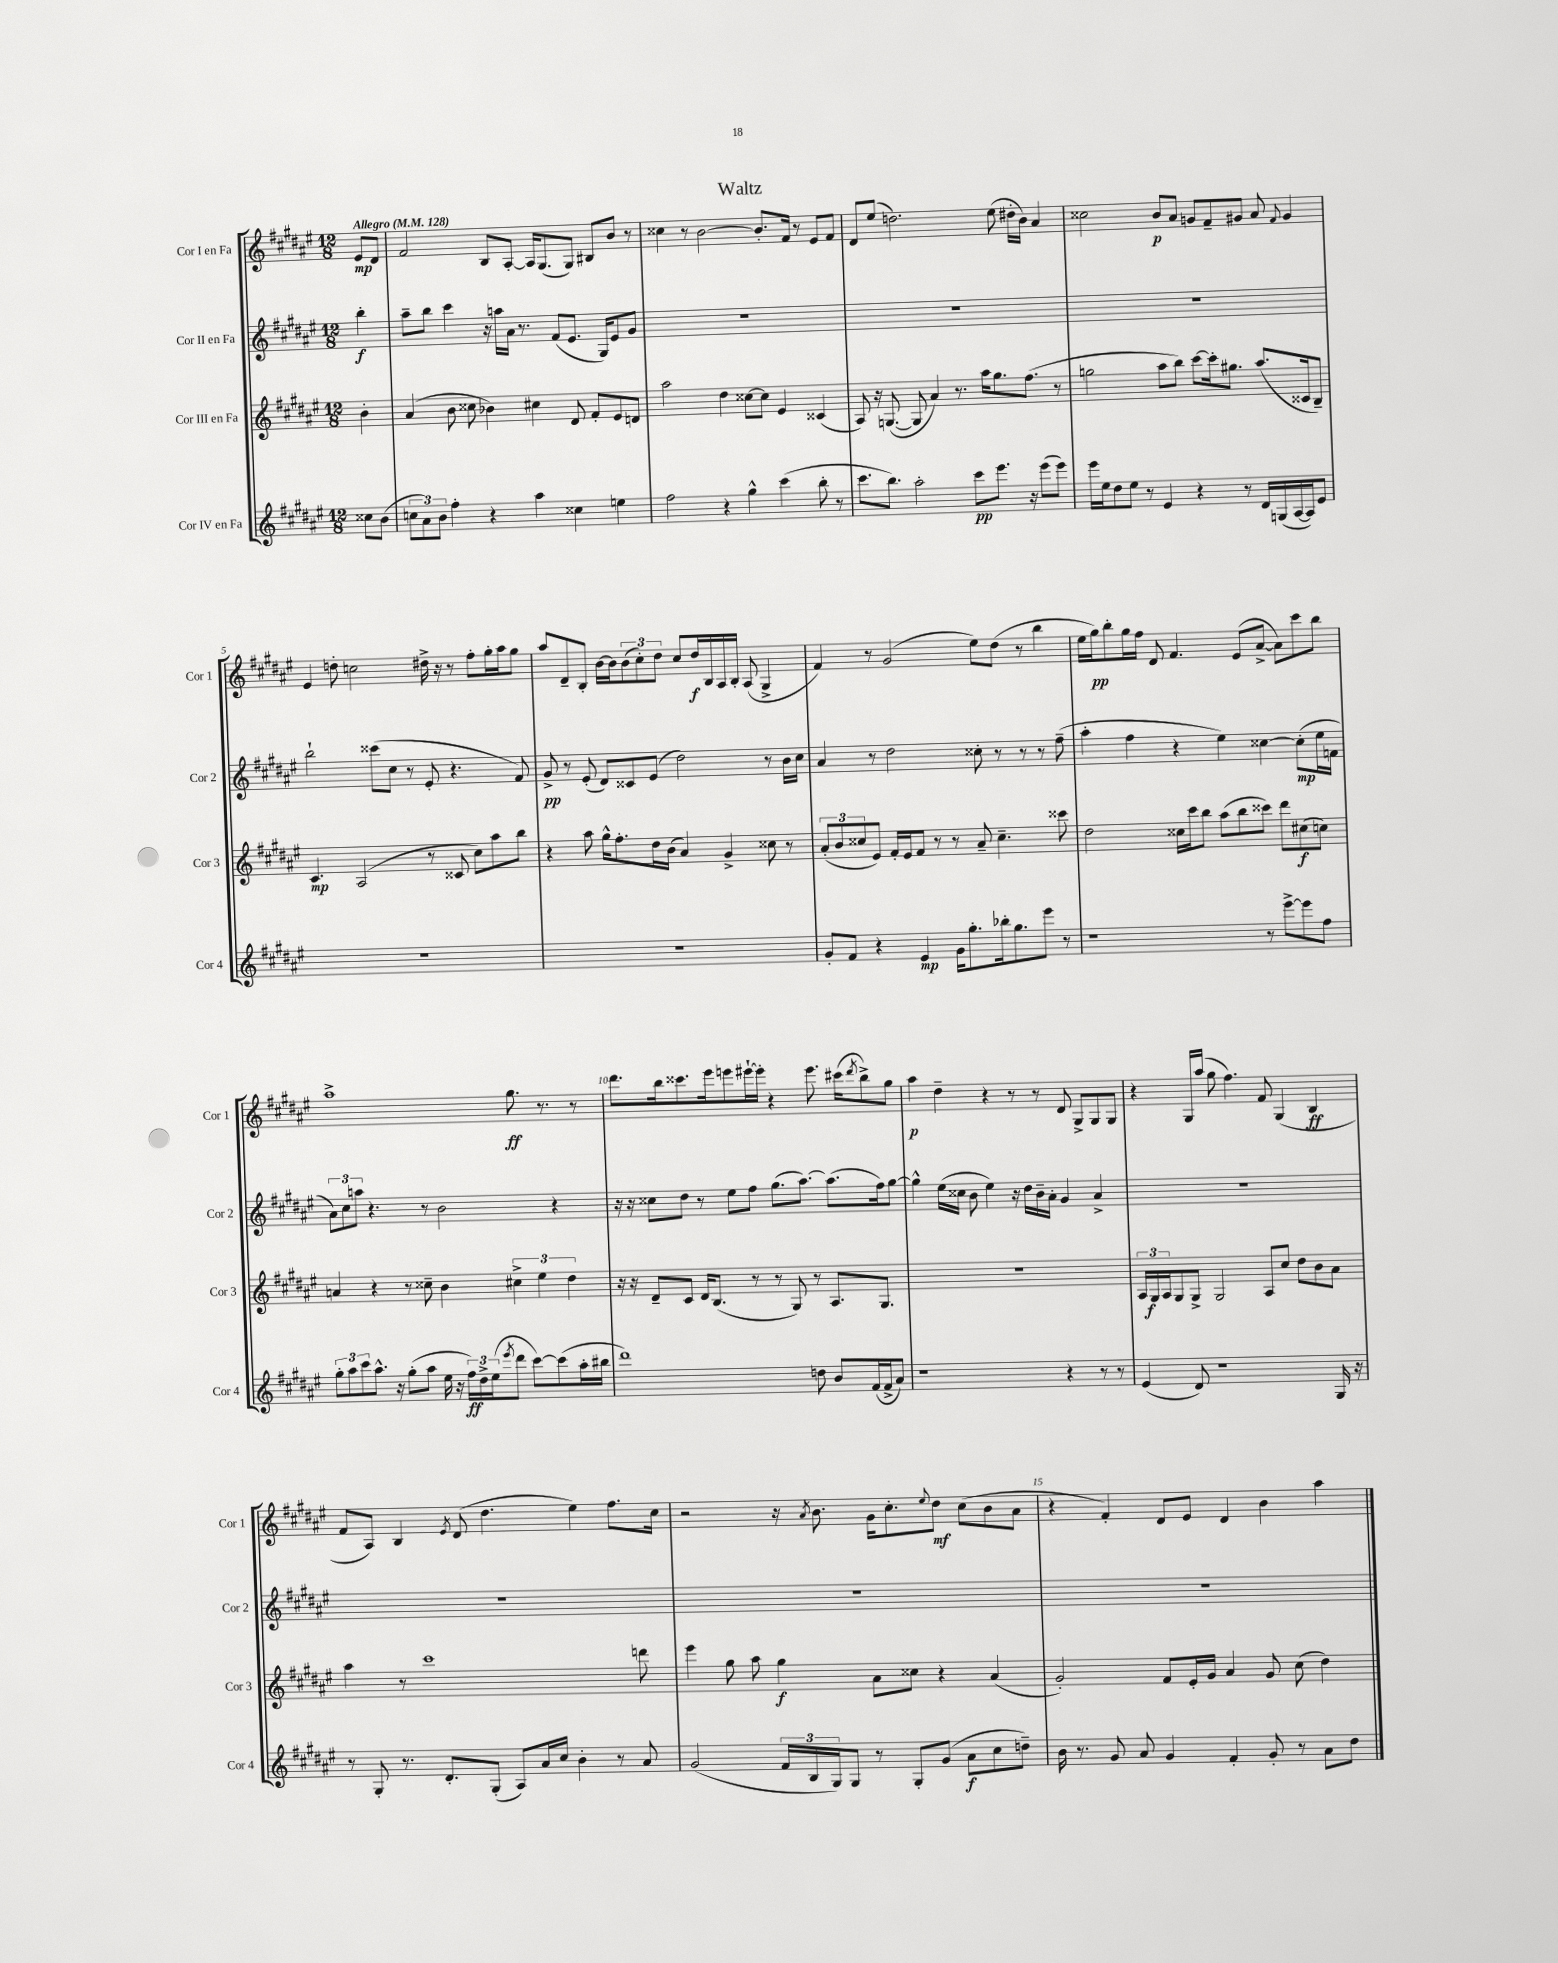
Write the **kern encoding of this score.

**kern	**dynam	**kern	**dynam	**kern	**dynam	**kern	**dynam
*part4	*part4	*part3	*part3	*part2	*part2	*part1	*part1
*staff4	*staff4	*staff3	*staff3	*staff2	*staff2	*staff1	*staff1
*I"Cor IV en Fa	*	*I"Cor III en Fa	*	*I"Cor II en Fa	*	*I"Cor I en Fa	*
*I'Cor 4	*	*I'Cor 3	*	*I'Cor 2	*	*I'Cor 1	*
*clefG2	*	*clefG2	*	*clefG2	*	*clefG2	*
*k[f#c#g#d#a#e#]	*	*k[f#c#g#d#a#e#]	*	*k[f#c#g#d#a#e#]	*	*k[f#c#g#d#a#e#]	*
*M12/8	*	*M12/8	*	*M12/8	*	*M12/8	*
*MM128	*	*MM128	*	*MM128	*	*MM128	*
=	=	=	=	=	=	=	=
!	!	!	!	!	!	!LO:TX:a:B:t=Allegro	!
8cc##X\L	.	4b'\	.	4bb'\	f	8e#/L	mp
(8b\J	.	.	.	.	.	8d#/J	.
=1	=1	=1	=1	=1	=1	=1	=1
12ccn\L	.	(4a#/	.	8aa#~\L	.	2f#/	.
12a#\)	.	.	.	.	.	.	.
.	.	.	.	8bb\J	.	.	.
12b\J	.	.	.	.	.	.	.
4ff#'\	.	8b\	.	4ccc#\	.	.	.
.	.	8cc##X\	.	.	.	.	.
4r	.	4b-X\)	.	16r	.	8B/L	.
.	.	.	.	16aan\LL	.	.	.
.	.	.	.	16a#\JJ	.	[8A#'/J	.
.	.	.	.	8.r	.	.	.
4aa#\	.	4cc#X\	.	.	.	16A#/KL]	.
.	.	.	.	.	.	(8.G#/	.
.	.	.	.	(8f#/L	.	.	.
4cc##X\	.	8d#/	.	8.e#/J	.	8G#/J)	.
.	.	8f#'/L	.	.	.	8B#X/L	.
.	.	.	.	16G#/KL)	.	.	.
4een\	.	8e#/	.	8e#/	.	8b/J	.
.	.	8dn/J	.	8g#/J	.	8r	.
=2	=2	=2	=2	=2	=2	=2	=2
2ff#\	.	2aa#\	.	1.r	.	4cc##X\	.
.	.	.	.	.	.	8r	.
.	.	.	.	.	.	[2b\	.
4r	.	4dd#\	.	.	.	.	.
4gg#^^\	.	[8cc##X\L	.	.	.	.	.
.	.	8cc##\J]	.	.	.	8.b'/L]	.
(4ccc#\	.	4e#/	.	.	.	.	.
.	.	.	.	.	.	16f#/Jk	.
.	.	.	.	.	.	8r	.
8bb'\	.	(4c##X/	.	.	.	8e#/L	.
8r	.	.	.	.	.	8f#/J	.
=3	=3	=3	=3	=3	=3	=3	=3
8.ccc#\L	.	8A#/)	.	1.r	.	8d#/L	.
.	.	16r	.	.	.	(8ee#/J	.
8.bb\J)	.	([8.Gn/	.	.	.	.	.
.	.	.	.	.	.	2.ddn\)	.
2aa#'\	.	8G/]	.	.	.	.	.
.	.	4a#/)	.	.	.	.	.
.	.	8.r	.	.	.	.	.
8ccc#\L	pp	.	.	.	.	.	.
.	.	16aa#\KL	.	.	.	.	.
8.eee#\J	.	8.gg#\	.	.	.	(8ee#\	.
.	.	.	.	.	.	16dd#X'\LL	.
16r	.	(8.ff#\J	.	.	.	16b\JJ)	.
(8eee#\L	.	.	.	.	.	4a#/	.
8eee#\J)	.	8r	.	.	.	.	.
=4	=4	=4	=4	=4	=4	=4	=4
16eee#\LL	.	2ggn\	.	1.r	.	2cc##X\	.
16ee#\J	.	.	.	.	.	.	.
8dd#\	.	.	.	.	.	.	.
8ee#\J	.	.	.	.	.	.	.
8r	.	.	.	.	.	.	.
4e#/	.	8aa#\L	.	.	.	8b/L	p
.	.	8bb\J)	.	.	.	8a#/J	.
4r	.	[8ccc#\L	.	.	.	8gn/L	.
.	.	16ccc#'\k]	.	.	.	8f#~/	.
.	.	8.gg#X\J	.	.	.	.	.
8r	.	.	.	.	.	8g#X/J	.
16d#/LL	.	(8.aa#/L	.	.	.	8a#/	.
(16Gn/	.	.	.	.	.	.	.
.	.	.	.	.	.	8qqf#/	.
[16A#/	.	.	.	.	.	4g#/	.
16A#/J])	.	16c##X/k	.	.	.	.	.
8e#/J	.	8B~/J)	.	.	.	.	.
!!LO:LB:g=z
=5	=5	=5	=5	=5	=5	=5	=5
1.r	.	4.c#/	mp	2bb`\	.	4e#/	.
.	.	.	.	.	.	8ddn'\	.
.	.	(2A#/	.	.	.	2ccn\	.
.	.	.	.	(8ccc##X\L	.	.	.
.	.	.	.	8cc#\J	.	.	.
.	.	.	.	8r	.	.	.
.	.	8r	.	8e#'/	.	16dd#X^\	.
.	.	.	.	.	.	16r	.
.	.	8c##X/	.	4.r	.	8r	.
.	.	8cc#\L)	.	.	.	8ff#'\L	.
.	.	8aa#\	.	.	.	16gg#'\L	.
.	.	.	.	.	.	16aa#\J	.
.	.	8bb\J	.	8f#/)	.	8gg#\J	.
=6	=6	=6	=6	=6	=6	=6	=6
1.r	.	4r	.	8g#^/	pp	8aa#/L	.
.	.	.	.	8r	.	8d#~/	.
.	.	8aa#\	.	(8e#'/	.	8B'/J	.
.	.	16gg#^^\KL	.	8d#/L)	.	[16b\LL	.
.	.	8.ff#'\	.	.	.	16b\J]	.
.	.	.	.	8c##X/	.	(12b\	.
.	.	.	.	.	.	12cc#'\)	.
.	.	16dd#\L	.	(8e#/J	.	.	.
.	.	.	.	.	.	12dd#\J	.
.	.	(16b\JJ	.	.	.	.	.
.	.	4a#/)	.	2dd#\)	.	8cc#/L	.
.	.	.	.	.	.	16dd#/L	f
.	.	.	.	.	.	16B/	.
.	.	4g#^/	.	.	.	16A#/	.
.	.	.	.	.	.	16B'/JJ	.
.	.	.	.	.	.	(8A#/	.
.	.	8cc##X\	.	8r	.	4G#^/	.
.	.	8r	.	16b\LL	.	.	.
.	.	.	.	16cc#\JJ	.	.	.
=7	=7	=7	=7	=7	=7	=7	=7
8g#'/L	.	(12a#'/L	.	4a#/	.	4f#/)	.
.	.	12b/	.	.	.	.	.
8f#/J	.	.	.	.	.	.	.
.	.	12cc##X/	.	.	.	.	.
4r	.	8e#/J)	.	8r	.	8r	.
.	.	16f#'/LL	.	2dd#\	.	(2g#/	.
.	.	16e#/J	.	.	.	.	.
4e#/	mp	8f#/J	.	.	.	.	.
.	.	8r	.	.	.	.	.
16g#\KL	.	8r	.	.	.	.	.
8.gg#'\	.	.	.	.	.	.	.
.	.	8a#~/	.	8cc##X'\	.	8ee#\L)	.
16bb-X'\k	.	4.cc##~\	.	8r	.	(8dd#\J	.
8.gg#\	.	.	.	.	.	.	.
.	.	.	.	8r	.	8r	.
8eee#\J	.	.	.	8r	.	4bb\	.
8r	.	8ccc##X\	.	(8ff#~\	.	.	.
=8	=8	=8	=8	=8	=8	=8	=8
1r	.	2dd#\	.	4aa#'\	.	16ee#\LL	.
.	.	.	.	.	.	16gg#\J)	pp
.	.	.	.	.	.	8bb'\	.
.	.	.	.	4ff#\	.	16gg#\L	.
.	.	.	.	.	.	16ff#\JJ	.
.	.	.	.	.	.	8d#/	.
.	.	16cc##X\LL	.	4r	.	4.f#/	.
.	.	16ccc#\J	.	.	.	.	.
.	.	8bb\J	.	.	.	.	.
.	.	(8aa#\L	.	4ee#\)	.	.	.
.	.	8bb\	.	.	.	(8e#/L	.
8r	.	8ccc##X\J)	.	[4cc##X\	.	[8a#^/J	.
[8eee#^\L	.	8ddd#\L	.	.	.	8a#\L])	.
8eee#\]	.	(8cc#X\	f	(8cc##'\L]	mp	8ccc#\	.
8ff#\J	.	8ccn\J)	.	16ee#\L	.	8bb\J	.
.	.	.	.	16fn\JJ	.	.	.
!!LO:LB:g=z
=9	=9	=9	=9	=9	=9	=9	=9
12gg#'\L	.	4an/	.	12a#\L)	.	1aa#^	.
12aa#\	.	.	.	12cc#\	.	.	.
12ccc#\	.	.	.	12aan\J	.	.	.
8.aa#^^\J	.	4r	.	4.r	.	.	.
16r	.	.	.	.	.	.	.
(8gg#'\L	.	8r	.	.	.	.	.
8aa#\J	.	8cc##X~\	.	8r	.	.	.
16ee#\	.	4b\	.	2b\	.	.	.
16r	.	.	.	.	.	.	.
24ff#\LL)	ff	.	.	.	.	.	.
24dd#^\	.	.	.	.	.	.	.
(24ee#\J	.	.	.	.	.	.	.
8qeee#/	.	.	.	.	.	.	.
8ddd#\J	.	6cc#X^\	.	.	.	8.gg#\	ff
[8ccc#\L)	.	.	.	.	.	.	.
.	.	6ee#\	.	.	.	.	.
.	.	.	.	.	.	8.r	.
(8ccc#\]	.	.	.	4r	.	.	.
.	.	6dd#\	.	.	.	.	.
16aa#'\L	.	.	.	.	.	8r	.
16bb#X\JJ	.	.	.	.	.	.	.
=10	=10	=10	=10	=10	=10	=10	=10
1ddd#)	.	16r	.	16r	.	8.ddd#\L	.
.	.	16r	.	16r	.	.	.
.	.	8d#~/L	.	8cc##X\L	.	.	.
.	.	.	.	.	.	16bb\k	.
.	.	8c#/J	.	8dd#\J	.	8.ccc##X\	.
.	.	16d#/KL	.	8r	.	.	.
.	.	(8.B/J	.	.	.	16eee#\k	.
.	.	.	.	8ee#\L	.	8eeen\	.
.	.	8r	.	8ff#\J	.	[16eee#X`\L	.
.	.	.	.	.	.	16eee#'\JJ]	.
.	.	8r	.	(8.gg#\L	.	4r	.
.	.	8G#/)	.	.	.	.	.
.	.	.	.	[8.aa#\J)	.	.	.
8ddn\	.	8r	.	.	.	8.eee#\	.
8b/L	.	8.A#/L	.	(8.aa#\L]	.	.	.
.	.	.	.	.	.	(16ccc#X\KL	.
.	.	.	.	.	.	8qddd#/	.
(16f#/L	.	.	.	.	.	8bb^\)	.
16f#^/J	.	8.G#/J	.	16ff#\k)	.	.	.
8a#/J)	.	.	.	[8gg#\J	.	8gg#\J	.
=11	=11	=11	=11	=11	=11	=11	=11
1r	.	1.r	.	4gg#^^\]	.	4aa#\	p
.	.	.	.	(16ee#\LL	.	4dd#~\	.
.	.	.	.	16cc##X\JJ	.	.	.
.	.	.	.	8b\	.	.	.
.	.	.	.	4ee#\)	.	4r	.
.	.	.	.	16r	.	8r	.
.	.	.	.	16dd#\LL	.	.	.
.	.	.	.	16b~\	.	8r	.
.	.	.	.	16a#'\JJ	.	.	.
4r	.	.	.	4g#/	.	8d#/	.
.	.	.	.	.	.	8G#^/L	.
8r	.	.	.	4a#^/	.	8G#/	.
8r	.	.	.	.	.	8G#/J	.
=12	=12	=12	=12	=12	=12	=12	=12
(4e#/	.	24A#/LL	.	1.r	.	4r	.
.	.	24G#/	f	.	.	.	.
.	.	24A#/J	.	.	.	.	.
.	.	8G#/	.	.	.	.	.
8d#/)	.	8G#^/J	.	.	.	16G#/LL	.
.	.	.	.	.	.	(16aa#/JJ	.
1r	.	2G#/	.	.	.	8gg#\	.
.	.	.	.	.	.	4.ff#\)	.
.	.	8A#/L	.	.	.	8f#/	.
.	.	8cc#/J	.	.	.	(4G#/	.
.	.	8dd#\L	.	.	.	.	.
.	.	8b\	.	.	.	4B/	ff
16G#/	.	8a#\J	.	.	.	.	.
16r	.	.	.	.	.	.	.
!!LO:LB:g=z
=13	=13	=13	=13	=13	=13	=13	=13
8r	.	4aa#\	.	1.r	.	8f#/L	.
8G#'/	.	.	.	.	.	8A#/J)	.
8.r	.	8r	.	.	.	4B/	.
.	.	1ccc#	.	.	.	.	.
8.d#'/L	.	.	.	.	.	.	.
.	.	.	.	.	.	8qe#/	.
.	.	.	.	.	.	(8d#/	.
(8G#'/J	.	.	.	.	.	4.dd#\	.
8A#/L)	.	.	.	.	.	.	.
16a#/L	.	.	.	.	.	.	.
16cc#/JJ	.	.	.	.	.	.	.
4b'\	.	.	.	.	.	4ee#\)	.
8r	.	.	.	.	.	8.ff#\L	.
8a#/	.	8dddn\	.	.	.	.	.
.	.	.	.	.	.	16cc#\Jk	.
=14	=14	=14	=14	=14	=14	=14	=14
(2g#/	.	4eee#\	.	1.r	.	2r	.
.	.	8gg#\	.	.	.	.	.
.	.	8aa#\	.	.	.	.	.
24f#/LL	.	4gg#\	f	.	.	16r	.
24B/	.	.	.	.	.	.	.
.	.	.	.	.	.	8qa#/	.
.	.	.	.	.	.	8.b\	.
24G#/J)	.	.	.	.	.	.	.
8G#/J	.	.	.	.	.	.	.
8r	.	8a#\L	.	.	.	16g#\KL	.
.	.	.	.	.	.	8.cc#'\	.
8G#'/L	.	8cc##X\J	.	.	.	.	.
.	.	.	.	.	.	8qqee#/	.
(8g#/J	.	4r	.	.	.	8dd#\J	mf
8a#\L	f	.	.	.	.	(8cc#\L	.
8cc#\	.	(4a#/	.	.	.	8b\	.
8ddn~\J)	.	.	.	.	.	8a#\J	.
=15	=15	=15	=15	=15	=15	=15	=15
16b\	.	2g#'/)	.	1.r	.	4r	.
8.r	.	.	.	.	.	.	.
8g#/	.	.	.	.	.	4f#'/)	.
8a#/	.	.	.	.	.	.	.
4g#/	.	8f#/L	.	.	.	8d#/L	.
.	.	16e#'/L	.	.	.	8e#/J	.
.	.	16g#/JJ	.	.	.	.	.
4f#'/	.	4a#/	.	.	.	4d#/	.
8g#'/	.	8g#/	.	.	.	4b\	.
8r	.	(8cc#\	.	.	.	.	.
8a#\L	.	4dd#\)	.	.	.	4aa#\	.
8dd#\J	.	.	.	.	.	.	.
==	==	==	==	==	==	==	==
*-	*-	*-	*-	*-	*-	*-	*-
